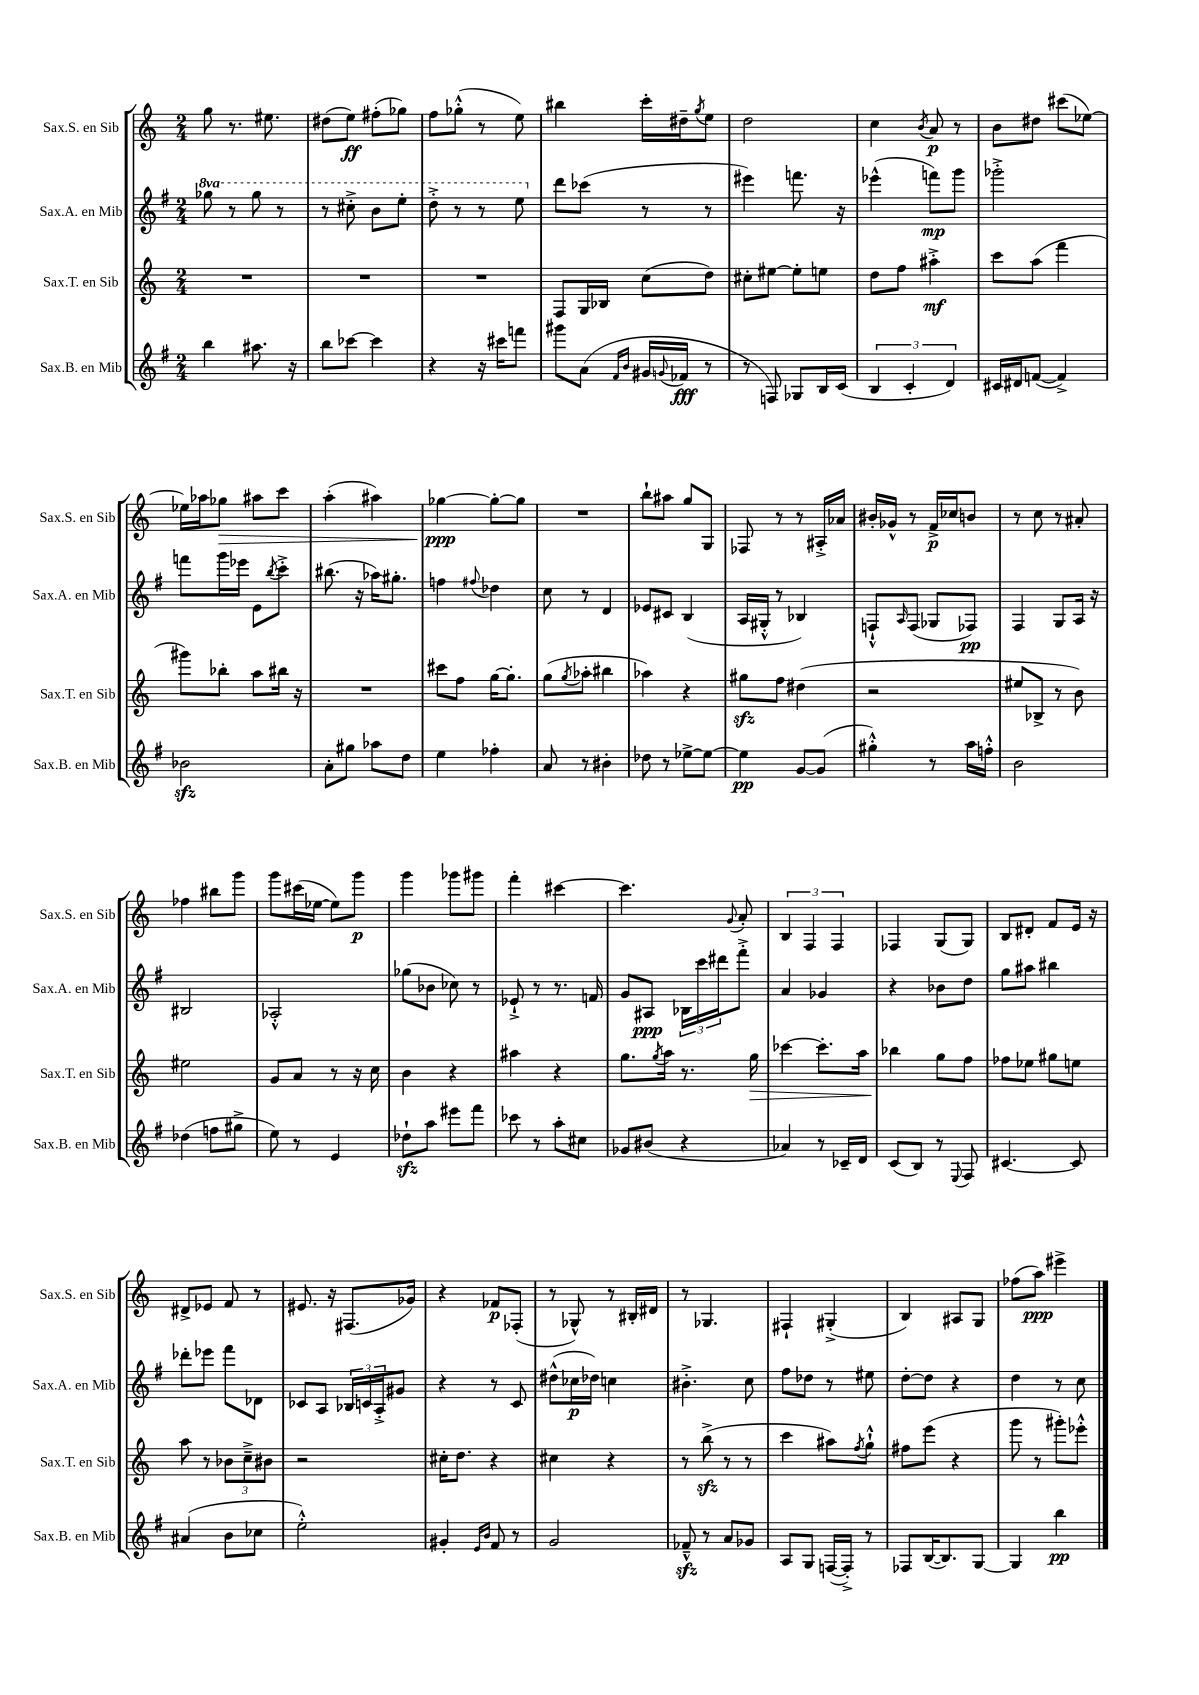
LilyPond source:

<<
\new StaffGroup <<
\new Staff = "s0" \with { instrumentName = "Sax.S. en Sib" shortInstrumentName = "Sax.S. en Sib" } {
    \clef treble \key c \major \numericTimeSignature \time 2/4
    g''8 r8. eis''8. |
    dis''8( e''8\ff) fis''8-.( ges''8) |
    f''8 ges''8-.-^( r8 e''8) |
    bis''4 c'''16-. dis''16-- \acciaccatura { g''8 } e''8 |
    d''2 |
    c''4 \acciaccatura { b'8 } a'8\p r8 |
    b'8 dis''8 cis'''8( ees''8~) |
    ees''16 aes''16 ges''8\> ais''8 c'''8 |
    a''4-.( ais''4) |
    ges''4~\ppp\! ges''8~-. ges''8 |
    R2 |
    b''8-! ais''8 g''8 g8 |
    fes8 r8 r8 ais16-.-> aes'16 |
    bis'16-. ges'16-^ r8 f'16->\p ces''16 b'8 |
    r8 c''8 r8 ais'8-. |
    fes''4 bis''8 g'''8 |
    g'''8 cis'''16( ees''16~ ees''8) g'''8\p |
    g'''4 ges'''8 gis'''8 |
    f'''4-. cis'''4~ |
    cis'''4. \appoggiatura { g'8 } a'8-. |
    \tuplet 3/2 { b4 f4 f4 } |
    fes4 g8( g8) |
    b8 dis'8-. f'8 e'16 r16 |
    dis'8-> ees'8 f'8 r8 |
    eis'8. r16 fis8.( ges'16) |
    r4 fes'8\p fes8-.( |
    r8 ges8-^) r8 bis16-. dis'16 |
    r8 ges4. |
    fis4-! gis4-.->( |
    b4) ais8 g8 |
    fes''8( a''8\ppp) eis'''4-> \bar "|." |
}
\new Staff = "s1" \with { instrumentName = "Sax.A. en Mib" shortInstrumentName = "Sax.A. en Mib" } {
    \clef treble \key g \major \numericTimeSignature \time 2/4 \set Staff.ottavationMarkups = #ottavation-simple-ordinals
    \ottava #1 ges'''8 r8 ges'''8 r8 |
    r8 cis'''8-.-> b''8 e'''8-. |
    d'''8-.-> r8 r8 e'''8 \ottava #0 |
    d'''8 ces'''8( r8 r8 |
    eis'''4) f'''8. r16 |
    ees'''4-^( f'''8\mp) g'''8 |
    ges'''2-.-> |
    f'''8 g'''16 ees'''16 e'8 \acciaccatura { b''8 } c'''8-.-> |
    bis''8.( r16 aes''16) gis''8.-. |
    f''4 \appoggiatura { fis''8 } des''4 |
    c''8 r8 d'4 |
    ees'8 cis'8 b4( |
    a16 gis16-.-^ r8 bes4) |
    f8-!-^ \grace { a16 } f8( ges8 fes8\pp) |
    fis4 g8 a16 r16 |
    bis2 |
    aes2-.-^ |
    ges''8( bes'8 ces''8) r8 |
    ees'8-!-> r8 r8. f'16 |
    g'8 ais8\ppp \tuplet 3/2 { bes16 c'''16 dis'''16 } fis'''8-.-> |
    a'4 ges'4 |
    r4 bes'8 d''8 |
    g''8 ais''8 bis''4 |
    des'''8-. ees'''8 fis'''8 des'8 |
    ces'8 a8 \tuplet 3/2 { bes16 c'16 a16-.-> } gis'8 |
    r4 r8 c'8 |
    dis''8-^( ces''16\p des''16) c''4 |
    bis'4.-.-> c''8 |
    fis''8 des''8 r8 eis''8 |
    d''8~-. d''8 r4 |
    d''4 r8 c''8 \bar "|." |
}
\new Staff = "s2" \with { instrumentName = "Sax.T. en Sib" shortInstrumentName = "Sax.T. en Sib" } {
    \clef treble \key c \major \numericTimeSignature \time 2/4
    R2 |
    R2 |
    R2 |
    f8 g16 bes16 c''8( d''8) |
    cis''8-. eis''8~ eis''8-. e''8 |
    d''8 f''8 ais''4-.->\mf |
    c'''8 a''8( f'''4 |
    gis'''8) bes''8-. a''8 bis''16 r16 |
    R2 |
    cis'''8 f''8 g''16~ g''8.-. |
    g''8( \acciaccatura { g''8 } aes''8-. bis''4 |
    aes''4) r4 |
    gis''8\sfz f''8 dis''4( |
    r2 |
    eis''8 bes8-> r8 b'8) |
    eis''2 |
    g'8 a'8 r8 r16 c''16 |
    b'4 r4 |
    ais''4 r4 |
    g''8. \acciaccatura { g''8 } a''16 r8. g''16\> |
    ces'''4~ ces'''8.-. a''16 |
    bes''4\! g''8 f''8 |
    fes''8 ees''8 gis''8 e''8 |
    a''8 r8 \tuplet 3/2 { bes'8 c''8---> bis'8 } |
    r2 |
    cis''16-. d''8. r4 |
    cis''4 r4 |
    r8 b''8->\sfz( r8 r8 |
    c'''4 ais''8) \acciaccatura { f''8 } g''8-!-^ |
    fis''8 e'''8( r4 |
    g'''8 r8 gis'''8-.) ees'''8-.-^ \bar "|." |
}
\new Staff = "s3" \with { instrumentName = "Sax.B. en Mib" shortInstrumentName = "Sax.B. en Mib" } {
    \clef treble \key g \major \numericTimeSignature \time 2/4
    b''4 ais''8. r16 |
    b''8 ces'''8~ ces'''4 |
    r4 r16 cis'''16 f'''8 |
    gis'''8 a'8( \grace { fis'16 b'16 } gis'16 \appoggiatura { g'8 } fes'16\fff r8 |
    r8 f8) ges8 b16 c'16( |
    \tuplet 3/2 { b4 c'4-. d'4) } |
    cis'16 dis'16 f'8~( f'4->) |
    bes'2\sfz |
    a'8-. gis''8 aes''8 d''8 |
    e''4 fes''4-. |
    a'8 r8 bis'4-. |
    des''8 r8 ees''8~-> ees''8~ |
    ees''4\pp g'8~ g'8( |
    gis''4-.-^) r8 a''16 f''16-.-^ |
    b'2 |
    des''4( f''8 gis''8-> |
    e''8) r8 e'4 |
    des''8-!\sfz a''8 eis'''8 fis'''8 |
    ces'''8 r8 a''8-. cis''8 |
    ges'8 bis'8( r4 |
    aes'4) r8 ces'16-- d'16 |
    c'8( b8) r8 \appoggiatura { e8 } fis8 |
    cis'4.~ cis'8 |
    ais'4( b'8 ces''8 |
    e''2-.-^) |
    gis'4-. \grace { e'16 b'16 } fis'8 r8 |
    g'2 |
    fes'8---^\sfz r8 a'8 ges'8 |
    a8 g8 f16~( f16-.->) r8 |
    fes8 b16~( b8.) g8~ |
    g4 b''4\pp \bar "|." |
}
>>
>>
\layout { \context { \Score \remove "Bar_number_engraver" } }
